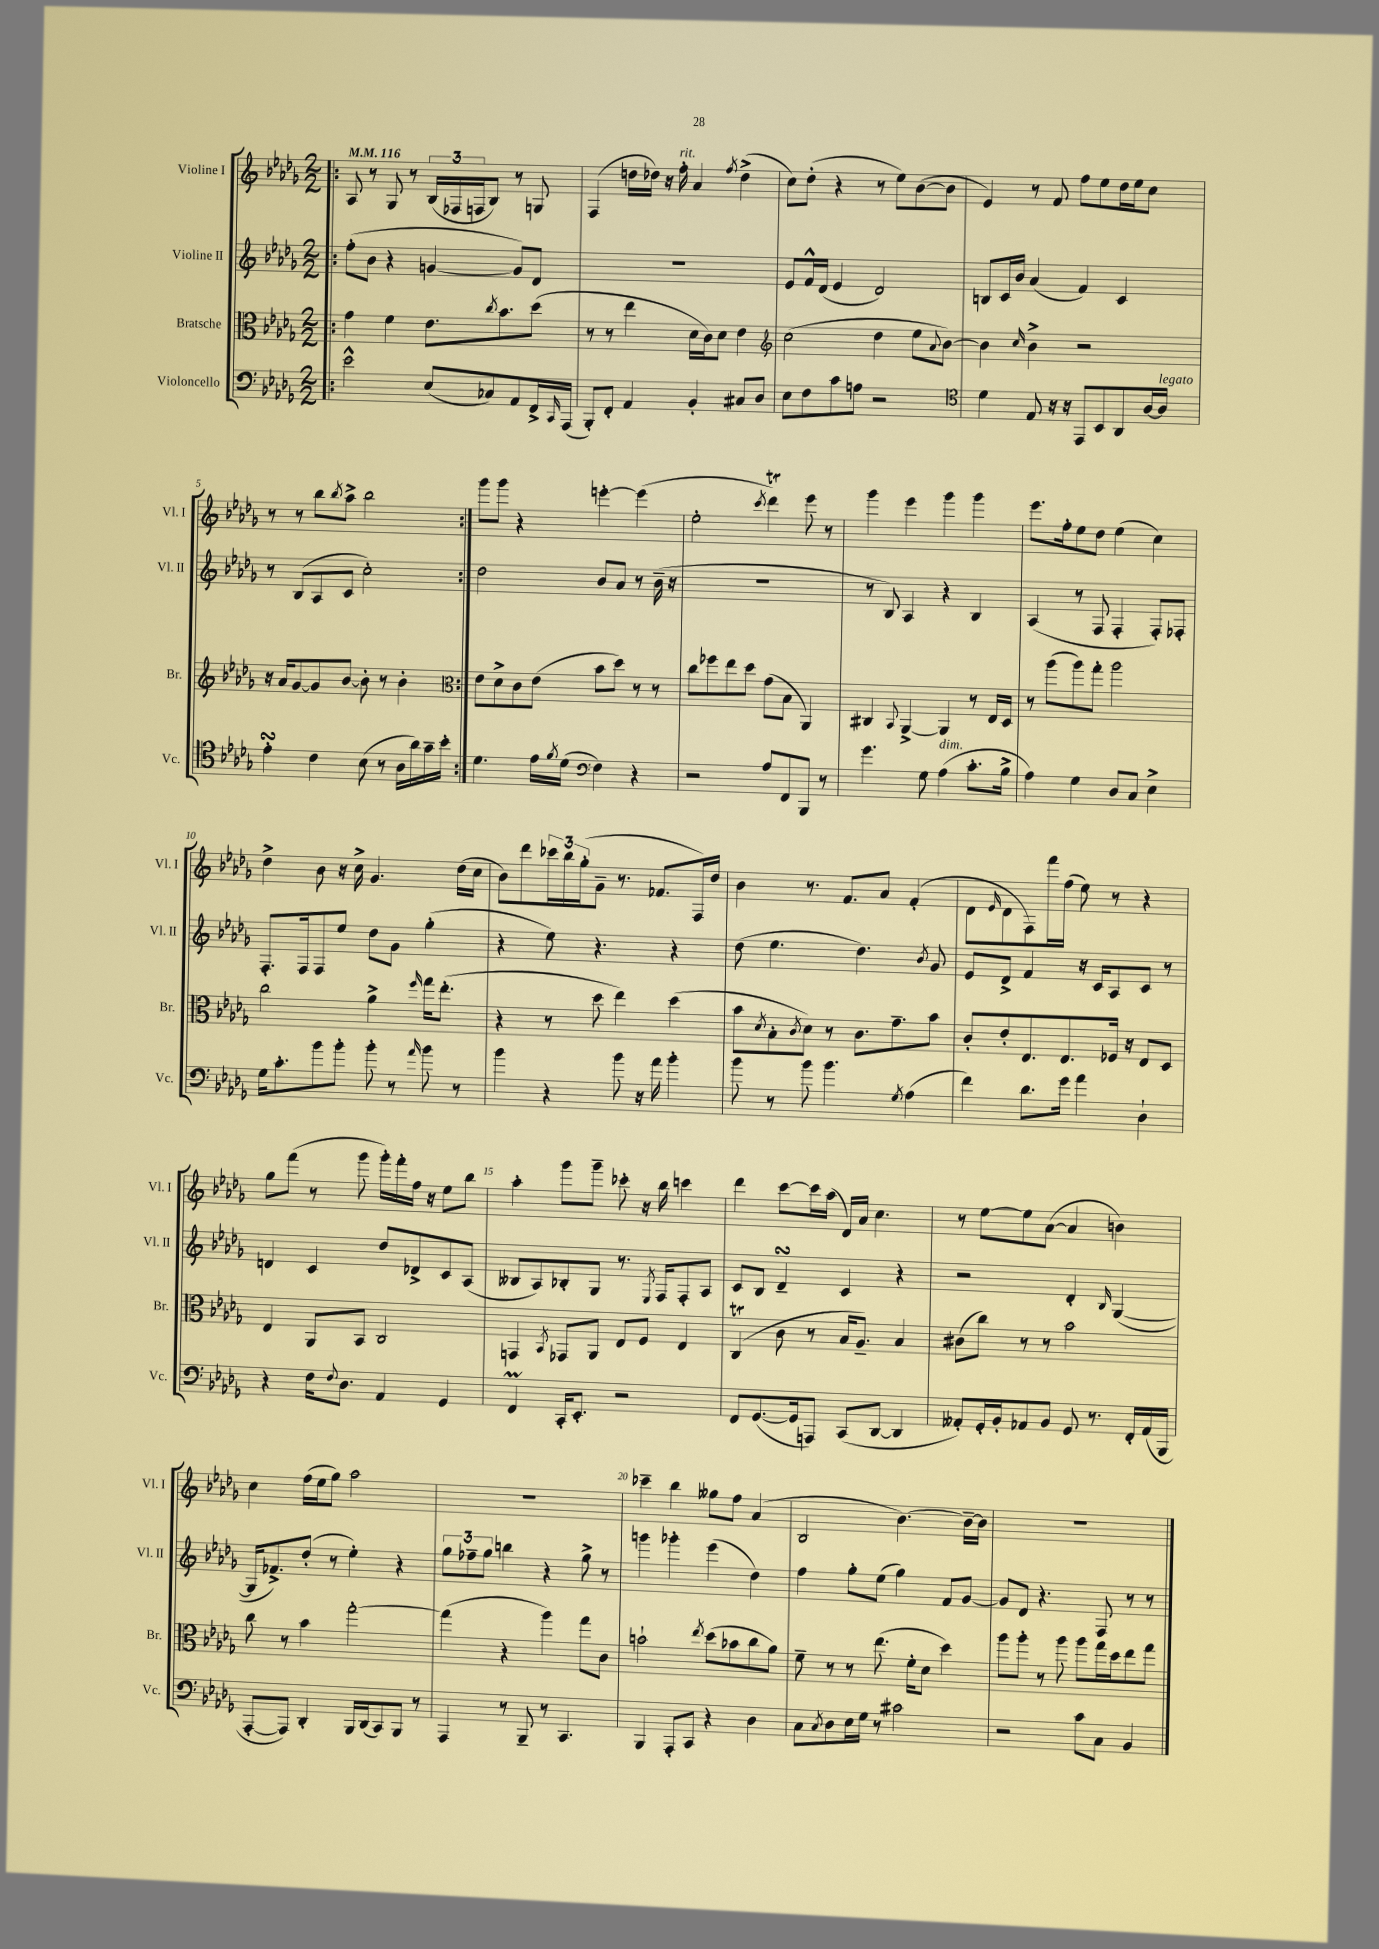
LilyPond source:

<<
\new StaffGroup <<
\new Staff = "s0" \with { instrumentName = "Violine I" shortInstrumentName = "Vl. I" } {
    \clef treble \key des \major \numericTimeSignature \time 2/2 \tempo 4 = 116
    \repeat volta 2 { \bar ".|:" aes8 r8 ges8 r8 \tuplet 3/2 { bes16( fes16 f16 } bes8) r8 g8 |
    f4( d''16 des''16) r16 f''16-.^\markup { \italic "rit." } aes'4 \acciaccatura { f''8 } des''4->( |
    c''8) des''8-.( r4 r8 ees''8) bes'8~( bes'8 |
    ees'4) r8 f'8 f''8 ees''8 des''16 ees''16 c''8 |
    r8 r8 bes''8 \acciaccatura { bes''8 } aes''8-> bes''2 | }
    ges'''8 ges'''8 r4 e'''4~-. e'''4( |
    ees''2-. \acciaccatura { c'''8 } des'''4\trill) ees'''8 r8 |
    ges'''4 ees'''4 ges'''4 ges'''4 |
    ees'''8. f''16-. ees''8 des''8 ees''4( c''4) |
    des''4-> bes'8 r16 c''16-> ges'4. des''16( c''16 |
    bes'8) des'''8 \tuplet 3/2 { ces'''16 bes''16 ges''16-.( } ges'8-- r8. fes'8. f16) des''16 |
    bes'4 r8. f'8. aes'8 f'4-.( |
    des'8 \grace { ees'16 } des'8 f8) f'''16 f''16( ees''8) r8 r4 |
    ges''8 f'''8( r8 ges'''8 ges'''16-.) f'''16-. f''16 r16 ees''8 bes''8 |
    aes''4-. ges'''8 ges'''8-- ces'''8-. r16 bes''16 c'''4 |
    des'''4 c'''8~ c'''16 aes''16( des'16) aes'16 c''4. |
    r8 ees''8~ ees''8 aes'8~( aes'4 b'4) |
    c''4 f''16( ees''16 ges''8) aes''2 |
    R1 |
    ces'''4-- bes''4 geses''8 f''8 aes'4( |
    bes2 bes'4.~) bes'16~-- bes'16 |
    R1 \bar "|." |
}
\new Staff = "s1" \with { instrumentName = "Violine II" shortInstrumentName = "Vl. II" } {
    \clef treble \key des \major \numericTimeSignature \time 2/2
    \repeat volta 2 { \bar ".|:" f''8-.( bes'8 r4 g'4~ g'8) des'8 |
    R1 |
    ees'8 f'16-^ des'16( ees'4 des'2) |
    b8 c'16 bes'16 aes'4( f'4) c'4 |
    r8 bes8( aes8 c'8 c''2-.) | }
    des''2 bes'8 aes'8 r8 bes'16--( r16 |
    R1 |
    r8 bes8) aes4 r4 bes4 |
    aes4( r8 f8 f4-. f8-.) fes8-. |
    f8.-. f16 f8 ees''8 des''8 ges'8 ges''4-.( |
    r4 ees''8) r4. r4 |
    des''8( ees''4. des''4.) \acciaccatura { bes'8 } ges'8 |
    ees'8 des'8-> f'4 r16 c'16 aes8 c'8 r8 |
    d'4 c'4 des''8 des'8-> c'8 aes8( |
    beses8 aes8) bes8-. ges8 r8. \acciaccatura { ees8 } f16 f8-. aes8 |
    c'8 bes8 des'4--\turn c'4 r4 |
    r2 des'4-. \grace { bes16 } ges4~( |
    ges16 fes'8.->) des''8-.( r8 ees''4-.) r4 |
    \tuplet 3/2 { ges''8 fes''8-- ges''8 } b''4 r4 ges''8-> r8 |
    g'''4 ges'''4-. ees'''4( des''4) |
    f''4 ges''8-. ees''8( ges''4) f'8 ges'8~ |
    ges'8 des'8 r4. f8 r8 r8 \bar "|." |
}
\new Staff = "s2" \with { instrumentName = "Bratsche" shortInstrumentName = "Br." } {
    \clef alto \key des \major \numericTimeSignature \time 2/2
    \repeat volta 2 { \bar ".|:" ges'4 f'4 ees'8. \acciaccatura { c''8 } bes'8. des''8( |
    r8 r8 ees''4 des'16 c'16) des'8 ees'4 |
    \clef treble c''2( des''4 ees''8 \appoggiatura { aes'8 } bes'8~) |
    bes'4 \grace { c''16 } bes'4-> r2 |
    r16 aes'16 ges'8~ ges'8 bes'8~ bes'8-. r8 bes'4-. | }
    \clef alto ees'8 des'8-> c'8 ees'8( bes'8 des''8) r8 r8 |
    c''8 fes''8 ees''8 des''8 ges'8( bes8 aes,4) |
    cis4 \appoggiatura { bes,8 } aes,4~-> aes,4 r8 ees16 des16 |
    r8 aes''8( aes''8) ges''8-. aes''2 |
    c''2 aes'4-> \grace { f''16 } ges''16 ees''8.-.( |
    r4 r8 des''8 ees''4) des''4( |
    bes'8 \acciaccatura { des'8 } bes8-. \acciaccatura { c'8 } des'8) r8 c'8. ges'8.-- bes'8 |
    c'8-. ees'8-. ees8. ees8. fes16 r16 ees8 des8 |
    ees4 aes,8 bes,8 c2 |
    g,4 \acciaccatura { bes,8 } ges,8 aes,8 ees8 f8 ees4 |
    c4\trill( c'8 r8 bes16 aes8.--) bes4 |
    cis'8( c''8) r8 r8 bes'2 |
    c''8 r8 bes'4 ges''2~-. |
    ges''4( r4 aes''4) ges''8 c'8 |
    b'2-! \acciaccatura { ees''8 } des''8( bes'8 c''8 aes'8) |
    f'8-- r8 r8 ees''8.( f'16-. des'8 des''4) |
    aes''8 aes''8-. r8 aes''8 aes''8 ges''16 des''16 ees''8 ges''8 \bar "|." |
}
\new Staff = "s3" \with { instrumentName = "Violoncello" shortInstrumentName = "Vc." } {
    \clef bass \key des \major \numericTimeSignature \time 2/2
    \repeat volta 2 { \bar ".|:" ees'2-^ ees8( ces8) aes,8 f,16-> \grace { c,16 } aes,,16( |
    bes,,8-.) f,8-. aes,4 bes,4-. cis8 des8 |
    ees8 f8 c'8 a8 r2 |
    \clef tenor des'4 ees8 r16 r16 ees,8 bes,8 aes,8 aes16~ aes16^\markup { \italic "legato" } |
    ees'4-.\turn c'4 bes8( r8 aes16 aes'16) ges'16-- bes'16-. | }
    des'4. ees'16 \acciaccatura { f'8 } des'16( \clef bass f4) r4 |
    r2 aes8 f,8 bes,,8 r8 |
    ges'4. ges8 aes4^\markup { \italic "dim." }( c'8.-. bes16-> |
    aes4) ges4 des8 c8 ees4-> |
    ges16 c'8.-. bes'8 bes'8-. bes'8-. r8 \grace { aes'16 } bes'8 r8 |
    bes'4 r4 bes'8 r16 aes'16 bes'4-. |
    bes'8 r8 bes'8 bes'4. \acciaccatura { ges8 } aes4( |
    f'4) des'8. ges'16 aes'4 des4-! |
    r4 f16 \appoggiatura { f8 } des8. aes,4 ges,4 |
    f,4\prall c,16-. ees,8.-. r2 |
    f,8 ges,8.~( ges,16 a,,8) c,8( des,8~ des,4 |
    aeses,8-.) ges,16-. bes,16-. aes,8 bes,8 ges,8 r8. f,16-. aes,16( bes,,16 |
    aes,,8~-. aes,,8) des,4-. bes,,16 des,16( c,8) bes,,8 r8 |
    aes,,4 r8 bes,,8-- r8 c,4. |
    bes,,4 aes,,8-. c,8 r4 des4 |
    c8 \acciaccatura { c8 } des8 ees16 ges16 r8 cis'2 |
    r2 c'8 c8 bes,4 \bar "|." |
}
>>
>>
\layout { \context { \Score \override BarNumber.break-visibility = ##(#f #t #t) barNumberVisibility = #(every-nth-bar-number-visible 5) } }
